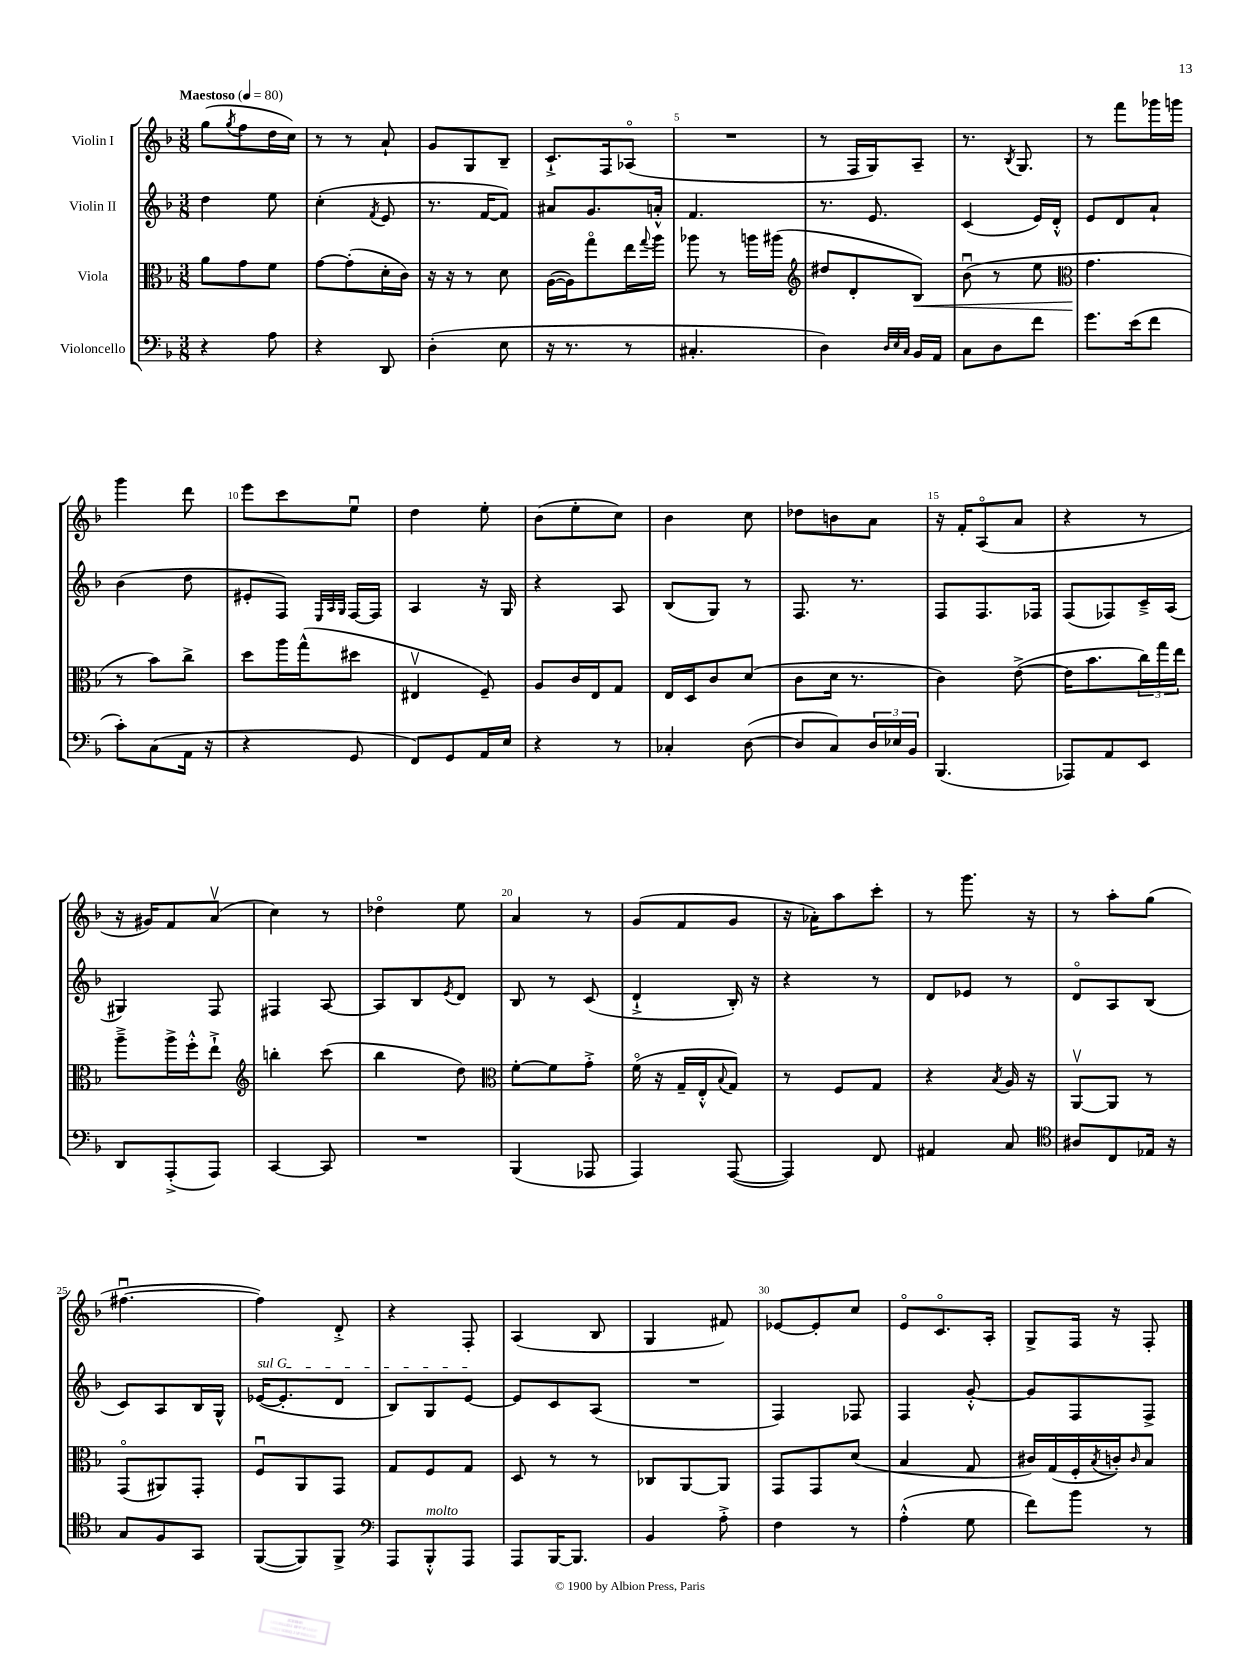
<<
\new StaffGroup <<
\new Staff = "s0" \with { instrumentName = "Violin I" } {
    \clef treble \key f \major \numericTimeSignature \time 3/8 \tempo "Maestoso" 4 = 80
    g''8( \acciaccatura { g''8 } f''8 d''16 c''16) |
    r8 r8 a'8-! |
    g'8 g8 bes8-- |
    c'8.-!-> f16 aes8\flageolet( |
    R4. |
    r8 f16 g16) a8-- |
    r8. \acciaccatura { bes8 } g8. |
    r8 f'''8 ges'''16 g'''16 |
    g'''4 d'''8 |
    e'''8 c'''8 e''8\downbow |
    d''4 e''8-. |
    bes'8( e''8-. c''8) |
    bes'4 c''8 |
    des''8 b'8 a'8 |
    r16 f'16-. a8\flageolet( a'8 |
    r4 r8 |
    r16 gis'16) f'8 a'8\upbow( |
    c''4) r8 |
    des''4\flageolet e''8 |
    a'4 r8 |
    g'8( f'8 g'8 |
    r16 aes'16-.) a''8 c'''8-. |
    r8 g'''8. r16 |
    r8 a''8-. g''8( |
    fis''4.~\downbow |
    fis''4) d'8-.-> |
    r4 f8-. |
    a4( bes8 |
    g4 fis'8) |
    ees'8~ ees'8-. c''8 |
    e'8\flageolet c'8.\flageolet a16-. |
    g8-> f16 r16 f8-. \bar "|." |
}
\new Staff = "s1" \with { instrumentName = "Violin II" } {
    \clef treble \key f \major \numericTimeSignature \time 3/8
    d''4 e''8 |
    c''4-.( \acciaccatura { f'8 } e'8 |
    r8. f'16~ f'8) |
    ais'8 g'8. a'16-.-^ |
    f'4. |
    r8. e'8. |
    c'4( e'16) d'16-.-^ |
    e'8 d'8 a'8-! |
    bes'4( d''8 |
    eis'8-. f8) \grace { e32 a32 g32 } f16~ f16 |
    a4 r16 g16 |
    r4 a8 |
    bes8( g8) r8 |
    f8. r8. |
    f8 f8. fes16 |
    f8( fes8) c'16---> a16( |
    gis4) f8 |
    fis4 a8~ |
    a8 bes8 \acciaccatura { e'8 } d'8 |
    bes8 r8 c'8( |
    d'4-!-> bes16-.) r16 |
    r4 r8 |
    d'8 ees'8 r8 |
    d'8\flageolet a8 bes8( |
    c'8) a8 bes16 g16-^ |
    \once \override TextSpanner.bound-details.left.text = \markup { \italic "sul G" } ees'16~\startTextSpan( ees'8.-. d'8 |
    bes8) g8 e'8~\stopTextSpan |
    e'8 c'8 a8( |
    R4. |
    f4) fes8 |
    f4 g'8~-.-^ |
    g'8 f8 f8-> \bar "|." |
}
\new Staff = "s2" \with { instrumentName = "Viola" } {
    \clef alto \key f \major \numericTimeSignature \time 3/8
    a'8 g'8 f'8 |
    g'8~ g'8-.( d'16-. c'16) |
    r16 r16 r8 d'8 |
    a16~( a16) g''8\flageolet e''16 \appoggiatura { g''8 } a''16 |
    aes''8 r8 a''16 ais''16( |
    \clef treble dis''8 d'8-. bes8\<) |
    bes'8\downbow( r8 e''8 |
    \clef alto g'4.\! |
    r8 bes'8) c''8-> |
    d''8 a''16 g''16-^( dis''8 |
    eis4\upbow f8--) |
    a8 c'16 e16 g8 |
    e16 d16 c'8 d'8( |
    c'8 d'16 r8. |
    c'4) e'8~->( |
    e'16 bes'8. \tuplet 3/2 { c''16) g''16 e''16 } |
    a''8---> a''16-> f''16-.-^ e''8-!-> |
    \clef treble b''4-. c'''8( |
    bes''4 d''8) |
    \clef alto f'8~-. f'8 g'8-.-> |
    f'16\flageolet( r16 g16-- e16-.-^ \appoggiatura { bes8 } g8) |
    r8 f8 g8 |
    r4 \acciaccatura { bes8 } a16 r16 |
    a,8~\upbow a,8 r8 |
    g,8\flageolet( ais,8) g,8-. |
    f8\downbow a,8 g,8 |
    g8 f8 g8 |
    d8 r8 r8 |
    ces8 a,8~ a,8 |
    g,8 g,8 d'8( |
    bes4 g8 |
    cis'16) g16( f16-. \acciaccatura { bes8 } c'16-.) \grace { c'16 } bes8 \bar "|." |
}
\new Staff = "s3" \with { instrumentName = "Violoncello" } {
    \clef bass \key f \major \numericTimeSignature \time 3/8
    r4 a8 |
    r4 d,8 |
    d4-.( e8 |
    r16 r8. r8 |
    cis4.-. |
    d4) \grace { d32 e32 c32 } bes,16 a,16 |
    c8 d8 f'8 |
    g'8. e'16( f'8 |
    c'8-.) c8( a,16 r16 |
    r4 g,8 |
    f,8) g,8 a,16 e16 |
    r4 r8 |
    ces4-. d8~( |
    d8 c8) \tuplet 3/2 { d16 ees16 bes,16 } |
    bes,,4.( |
    aes,,8) a,8 e,8 |
    d,8 a,,8-.->( a,,8) |
    c,4~ c,8 |
    R4. |
    bes,,4( aes,,8 |
    a,,4) a,,8~( |
    a,,4) f,8 |
    ais,4 c8 |
    \clef tenor ais8 c8 ees16 r16 |
    g8 f8 g,8 |
    f,8~( f,8) f,8-> |
    \clef bass a,,8 bes,,8-.-^^\markup { \italic "molto" } a,,8 |
    a,,8 bes,,16~ bes,,8. |
    bes,4 a8-.-> |
    f4 r8 |
    a4-.-^( g8 |
    f'8) bes'8 r8 \bar "|." |
}
>>
>>
\layout { \context { \Score \override BarNumber.break-visibility = ##(#f #t #t) barNumberVisibility = #(every-nth-bar-number-visible 5) } }
